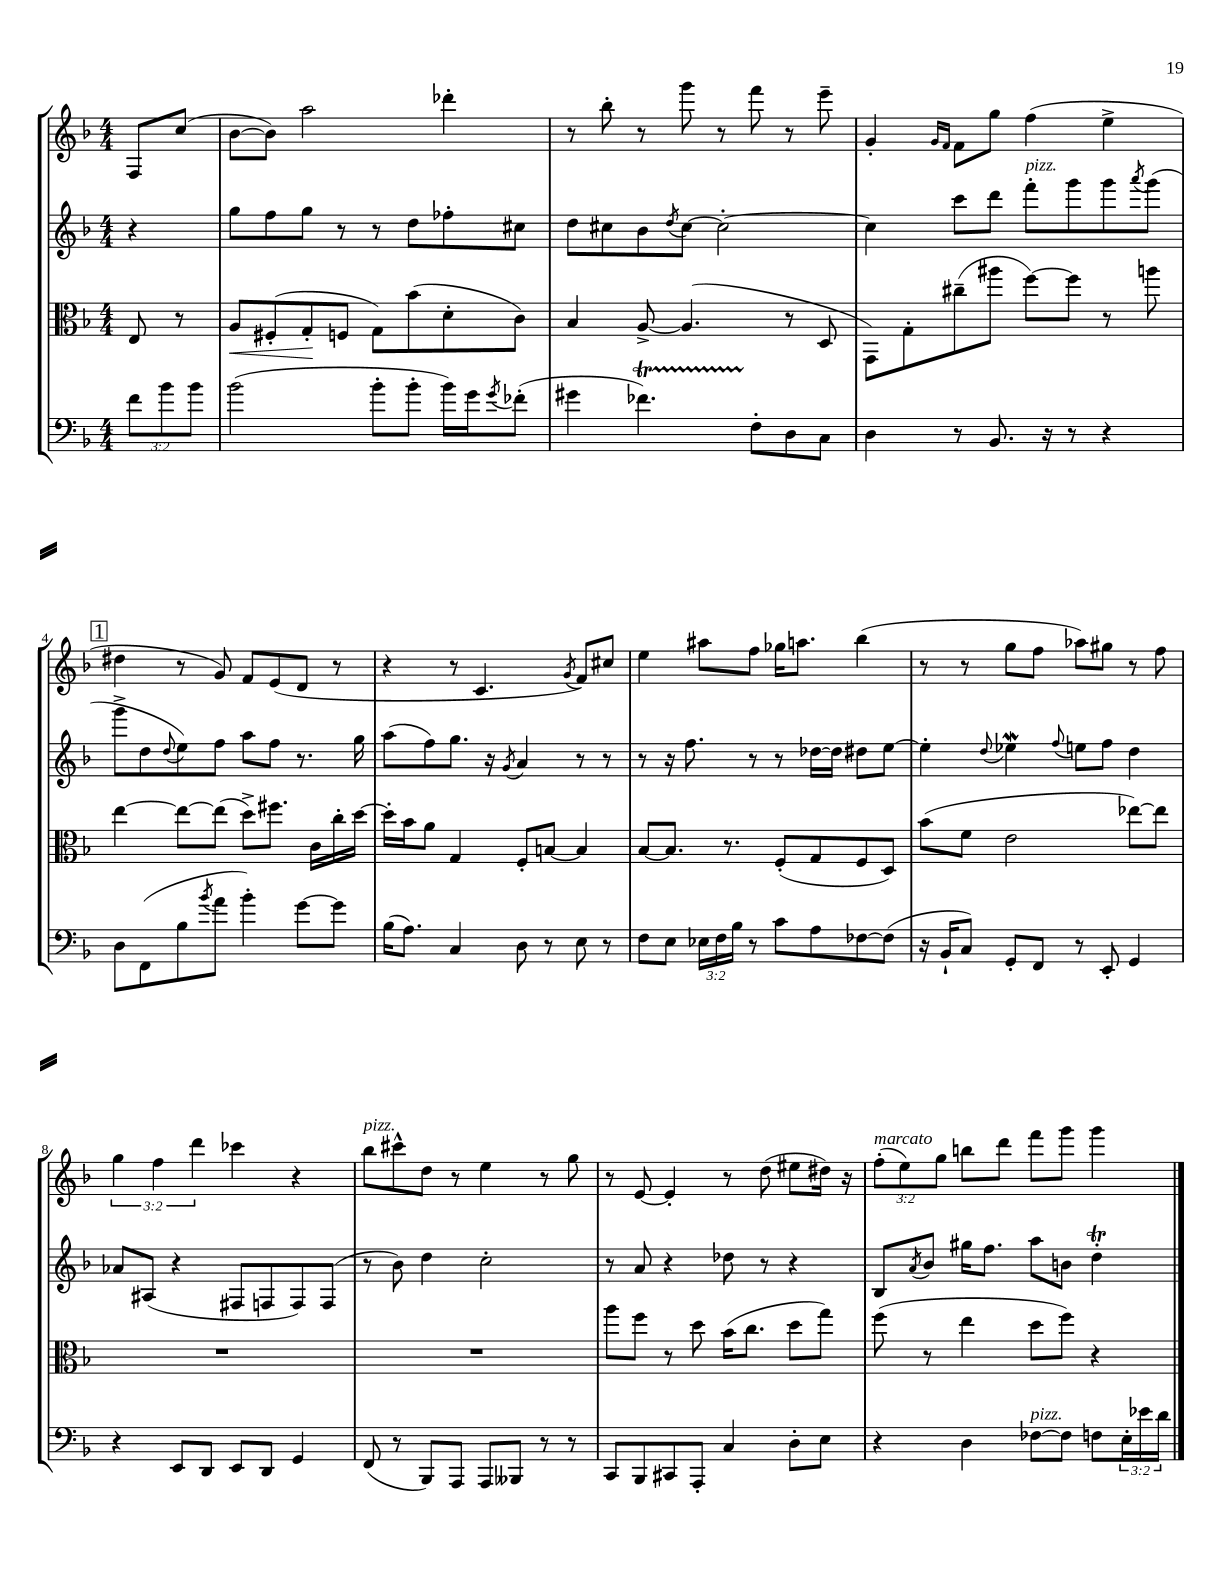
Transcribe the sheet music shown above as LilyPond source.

<<
\new StaffGroup <<
\new Staff = "s0" {
    \clef treble \key f \major \numericTimeSignature \time 4/4 \override Staff.TupletNumber.text = #tuplet-number::calc-fraction-text \partial 4
    f8 c''8( |
    bes'8~ bes'8) a''2 des'''4-. |
    r8 bes''8-. r8 g'''8 r8 f'''8 r8 e'''8-- |
    g'4-. \grace { g'16 f'16 } f'8 g''8 f''4( e''4-> |
    \mark \markup { \box "1" } dis''4 r8 g'8) f'8 e'8( d'8 r8 |
    r4 r8 c'4. \acciaccatura { g'8 } f'8) cis''8 |
    e''4 ais''8 f''8 ges''16 a''8. bes''4( |
    r8 r8 g''8 f''8 aes''8) gis''8 r8 f''8 |
    \tuplet 3/2 { g''4 f''4 d'''4 } ces'''4 r4 |
    bes''8^\markup { \italic "pizz." } cis'''8-^ d''8 r8 e''4 r8 g''8 |
    r8 e'8~ e'4-. r8 d''8( eis''8 dis''16) r16 |
    \tuplet 3/2 { f''8-.^\markup { \italic "marcato" }( e''8) g''8 } b''8 d'''8 f'''8 g'''8 g'''4 \bar "|." |
}
\new Staff = "s1" {
    \clef treble \key f \major \numericTimeSignature \time 4/4 \partial 4
    r4 |
    g''8 f''8 g''8 r8 r8 d''8 fes''8-. cis''8 |
    d''8 cis''8 bes'8 \acciaccatura { d''8 } cis''8~ cis''2~-. |
    cis''4 c'''8 d'''8 f'''8-.^\markup { \italic "pizz." } g'''8 g'''8 \acciaccatura { a'''8 } g'''8( |
    \mark \markup { \box "1" } g'''8-> d''8 \appoggiatura { d''8 } e''8) f''8 a''8 f''8 r8. g''16 |
    a''8( f''8) g''8. r16 \acciaccatura { g'8 } a'4 r8 r8 |
    r8 r16 f''8. r8 r8 des''16~ des''16 dis''8 e''8~ |
    e''4-. \appoggiatura { d''8 } ees''4\mordent \appoggiatura { f''8 } e''8 f''8 d''4 |
    aes'8 ais8( r4 fis8 f8 f8) f8( |
    r8 bes'8) d''4 c''2-. |
    r8 a'8 r4 des''8 r8 r4 |
    bes8 \acciaccatura { a'8 } bes'8 gis''16 f''8. a''8 b'8 d''4-.\trill \bar "|." |
}
\new Staff = "s2" {
    \clef alto \key f \major \numericTimeSignature \time 4/4 \partial 4
    e8 r8 |
    a8\< fis8-.( g8-.\! f8 g8) bes'8( d'8-. c'8) |
    bes4 a8~-> a4.( r8 d8 |
    g,8) g8-. cis''8--( ais''8 f''8~) f''8 r8 a''8 |
    \mark \markup { \box "1" } e''4~ e''8~ e''8( d''8->) fis''8. c'16 c''16-. d''16~ |
    d''16-. bes'16 a'8 g4 f8-. b8~ b4 |
    bes8~ bes8. r8. f8-.( g8 f8 d8) |
    bes'8( f'8 e'2 ees''8~) ees''8 |
    R1 |
    R1 |
    a''8 f''8 r8 d''8 bes'16( c''8. d''8 g''8) |
    f''8( r8 e''4 d''8 f''8) r4 \bar "|." |
}
\new Staff = "s3" {
    \clef bass \key f \major \numericTimeSignature \time 4/4 \override Staff.TupletNumber.text = #tuplet-number::calc-fraction-text \partial 4
    \tuplet 3/2 { f'8 bes'8 bes'8 } |
    bes'2( bes'8-. bes'8-. bes'16) g'16 \acciaccatura { g'8 } fes'8-.( |
    gis'4 fes'4.\startTrillSpan) f8-.\stopTrillSpan d8 c8 |
    d4 r8 bes,8. r16 r8 r4 |
    \mark \markup { \box "1" } d8 f,8( bes8 \acciaccatura { bes'8 } a'8 bes'4-.) g'8~ g'8 |
    bes16( a8.) c4 d8 r8 e8 r8 |
    f8 e8 \tuplet 3/2 { ees16 f16 bes16 } r8 c'8 a8 fes8~ fes8( |
    r16 bes,16-! c8) g,8-. f,8 r8 e,8-. g,4 |
    r4 e,8 d,8 e,8 d,8 g,4 |
    f,8( r8 bes,,8) a,,8 a,,8 beses,,8 r8 r8 |
    c,8 bes,,8 cis,8 a,,8-. c4 d8-. e8 |
    r4 d4 fes8~^\markup { \italic "pizz." } fes8 f8 \tuplet 3/2 { e16-. ees'16 d'16 } \bar "|." |
}
>>
>>
